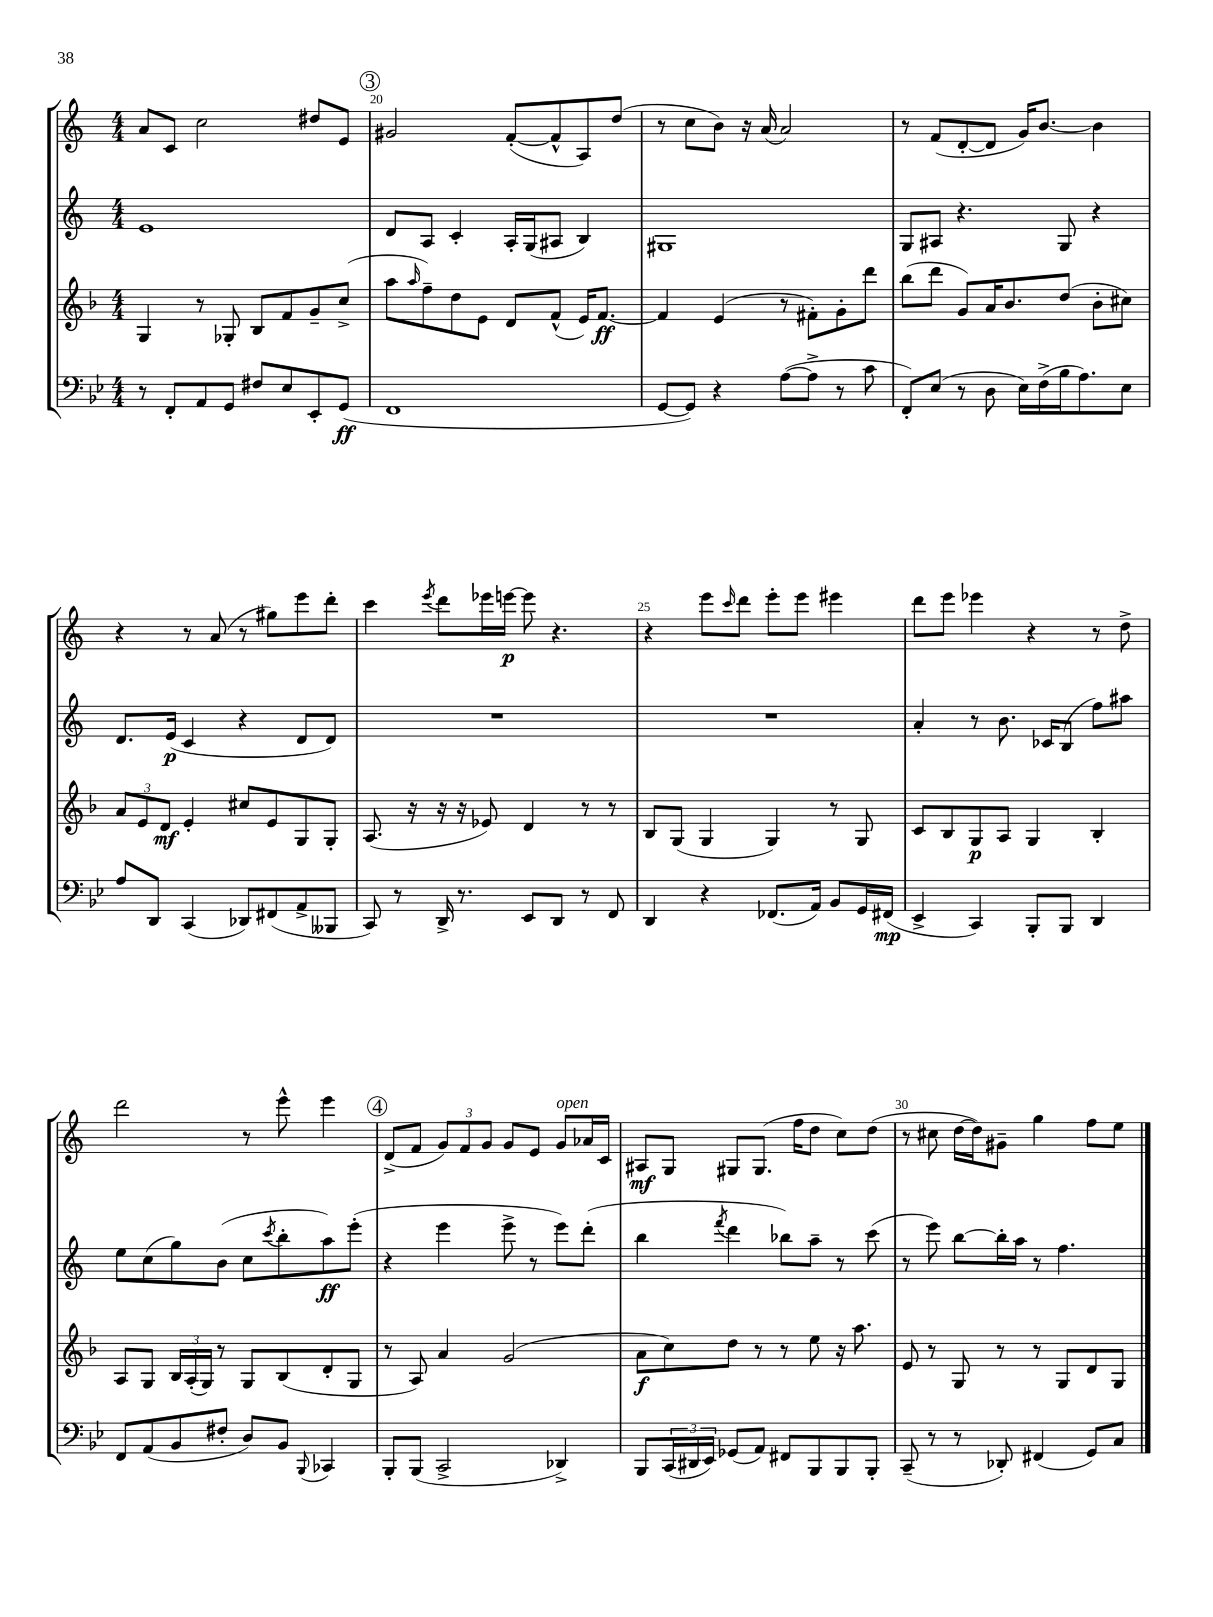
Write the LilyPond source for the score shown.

<<
\new StaffGroup <<
\new Staff = "s0" {
    \clef treble \key c \major \numericTimeSignature \time 4/4
    a'8 c'8 c''2 dis''8 e'8 |
    \mark \markup { \circle "3" } gis'2 f'8~-.( f'8-^ a8) d''8( |
    r8 c''8 b'8) r16 a'16( a'2) |
    r8 f'8( d'8~-. d'8 g'16) b'8.~ b'4 |
    r4 r8 a'8( r8 gis''8) e'''8 d'''8-. |
    c'''4 \acciaccatura { e'''8 } d'''8 ees'''16 e'''16~\p e'''8 r4. |
    r4 e'''8 \grace { c'''16 } d'''8 e'''8-. e'''8 eis'''4 |
    d'''8 e'''8 ees'''4 r4 r8 d''8-> |
    d'''2 r8 e'''8-^ e'''4 |
    \mark \markup { \circle "4" } d'8->( f'8 \tuplet 3/2 { g'8) f'8 g'8 } g'8 e'8 g'8^\markup { \italic "open" } aes'16 c'16 |
    ais8\mf g8 gis8 gis8.( f''16 d''8 c''8) d''8( |
    r8 cis''8 d''16~ d''16) gis'8-- g''4 f''8 e''8 \bar "|." |
}
\new Staff = "s1" {
    \clef treble \key c \major \numericTimeSignature \time 4/4
    e'1 |
    \mark \markup { \circle "3" } d'8 a8 c'4-. a16-. g16( ais8 b4) |
    gis1 |
    g8 ais8 r4. g8 r4 |
    d'8. e'16\p( c'4 r4 d'8 d'8) |
    R1 |
    R1 |
    a'4-. r8 b'8. ces'16 b8( f''8) ais''8 |
    e''8 c''8( g''8) b'8( c''8 \acciaccatura { c'''8 } b''8-. a''8\ff) e'''8-.( |
    \mark \markup { \circle "4" } r4 e'''4 e'''8-> r8 e'''8) d'''8-.( |
    b''4 \acciaccatura { f'''8 } d'''4 bes''8) a''8-- r8 c'''8( |
    r8 e'''8) b''8~ b''16-. a''16 r8 f''4. \bar "|." |
}
\new Staff = "s2" {
    \clef treble \key f \major \numericTimeSignature \time 4/4
    g4 r8 ges8-. bes8 f'8 g'8-- c''8->( |
    \mark \markup { \circle "3" } a''8 \grace { a''16 } f''8--) d''8 e'8 d'8 f'8-^( e'16) f'8.~\ff |
    f'4 e'4( r8 fis'8-.) g'8-. d'''8 |
    bes''8( d'''8 g'8) a'16 bes'8. d''8( bes'8-. cis''8) |
    \tuplet 3/2 { a'8 e'8 d'8\mf } e'4-. cis''8 e'8 g8 g8-. |
    a8.( r16 r16 r16 ees'8) d'4 r8 r8 |
    bes8 g8( g4 g4) r8 g8 |
    c'8 bes8 g8\p a8 g4 bes4-. |
    a8 g8 \tuplet 3/2 { bes16 a16-.( g16) } r8 g8 bes8( d'8-. g8 |
    \mark \markup { \circle "4" } r8 a8) a'4 g'2( |
    a'8\f c''8) d''8 r8 r8 e''8 r16 a''8. |
    e'8 r8 g8 r8 r8 g8 d'8 g8 \bar "|." |
}
\new Staff = "s3" {
    \clef bass \key bes \major \numericTimeSignature \time 4/4
    r8 f,8-. a,8 g,8 fis8 ees8 ees,8-. g,8\ff( |
    \mark \markup { \circle "3" } f,1 |
    g,8~ g,8) r4 a8~( a8-> r8 c'8 |
    f,8-.) ees8( r8 d8 ees16) f16->( bes16 a8.) ees8 |
    a8 d,8 c,4( des,8) fis,8( a,8-> beses,,8 |
    c,8) r8 d,16-> r8. ees,8 d,8 r8 f,8 |
    d,4 r4 fes,8.( a,16) bes,8 g,16 fis,16\mp( |
    ees,4-> c,4) bes,,8-. bes,,8 d,4 |
    f,8 a,8( bes,8 fis8-. d8) bes,8 \appoggiatura { bes,,8 } ces,4 |
    \mark \markup { \circle "4" } bes,,8-. bes,,8( c,2-> des,4->) |
    bes,,8 \tuplet 3/2 { c,16( dis,16 ees,16) } ges,8( a,8) fis,8 bes,,8 bes,,8 bes,,8-. |
    c,8--( r8 r8 des,8-.) fis,4( g,8) c8 \bar "|." |
}
>>
>>
\layout { \context { \Score currentBarNumber = #19 \override BarNumber.break-visibility = ##(#f #t #t) barNumberVisibility = #(every-nth-bar-number-visible 5) } }
